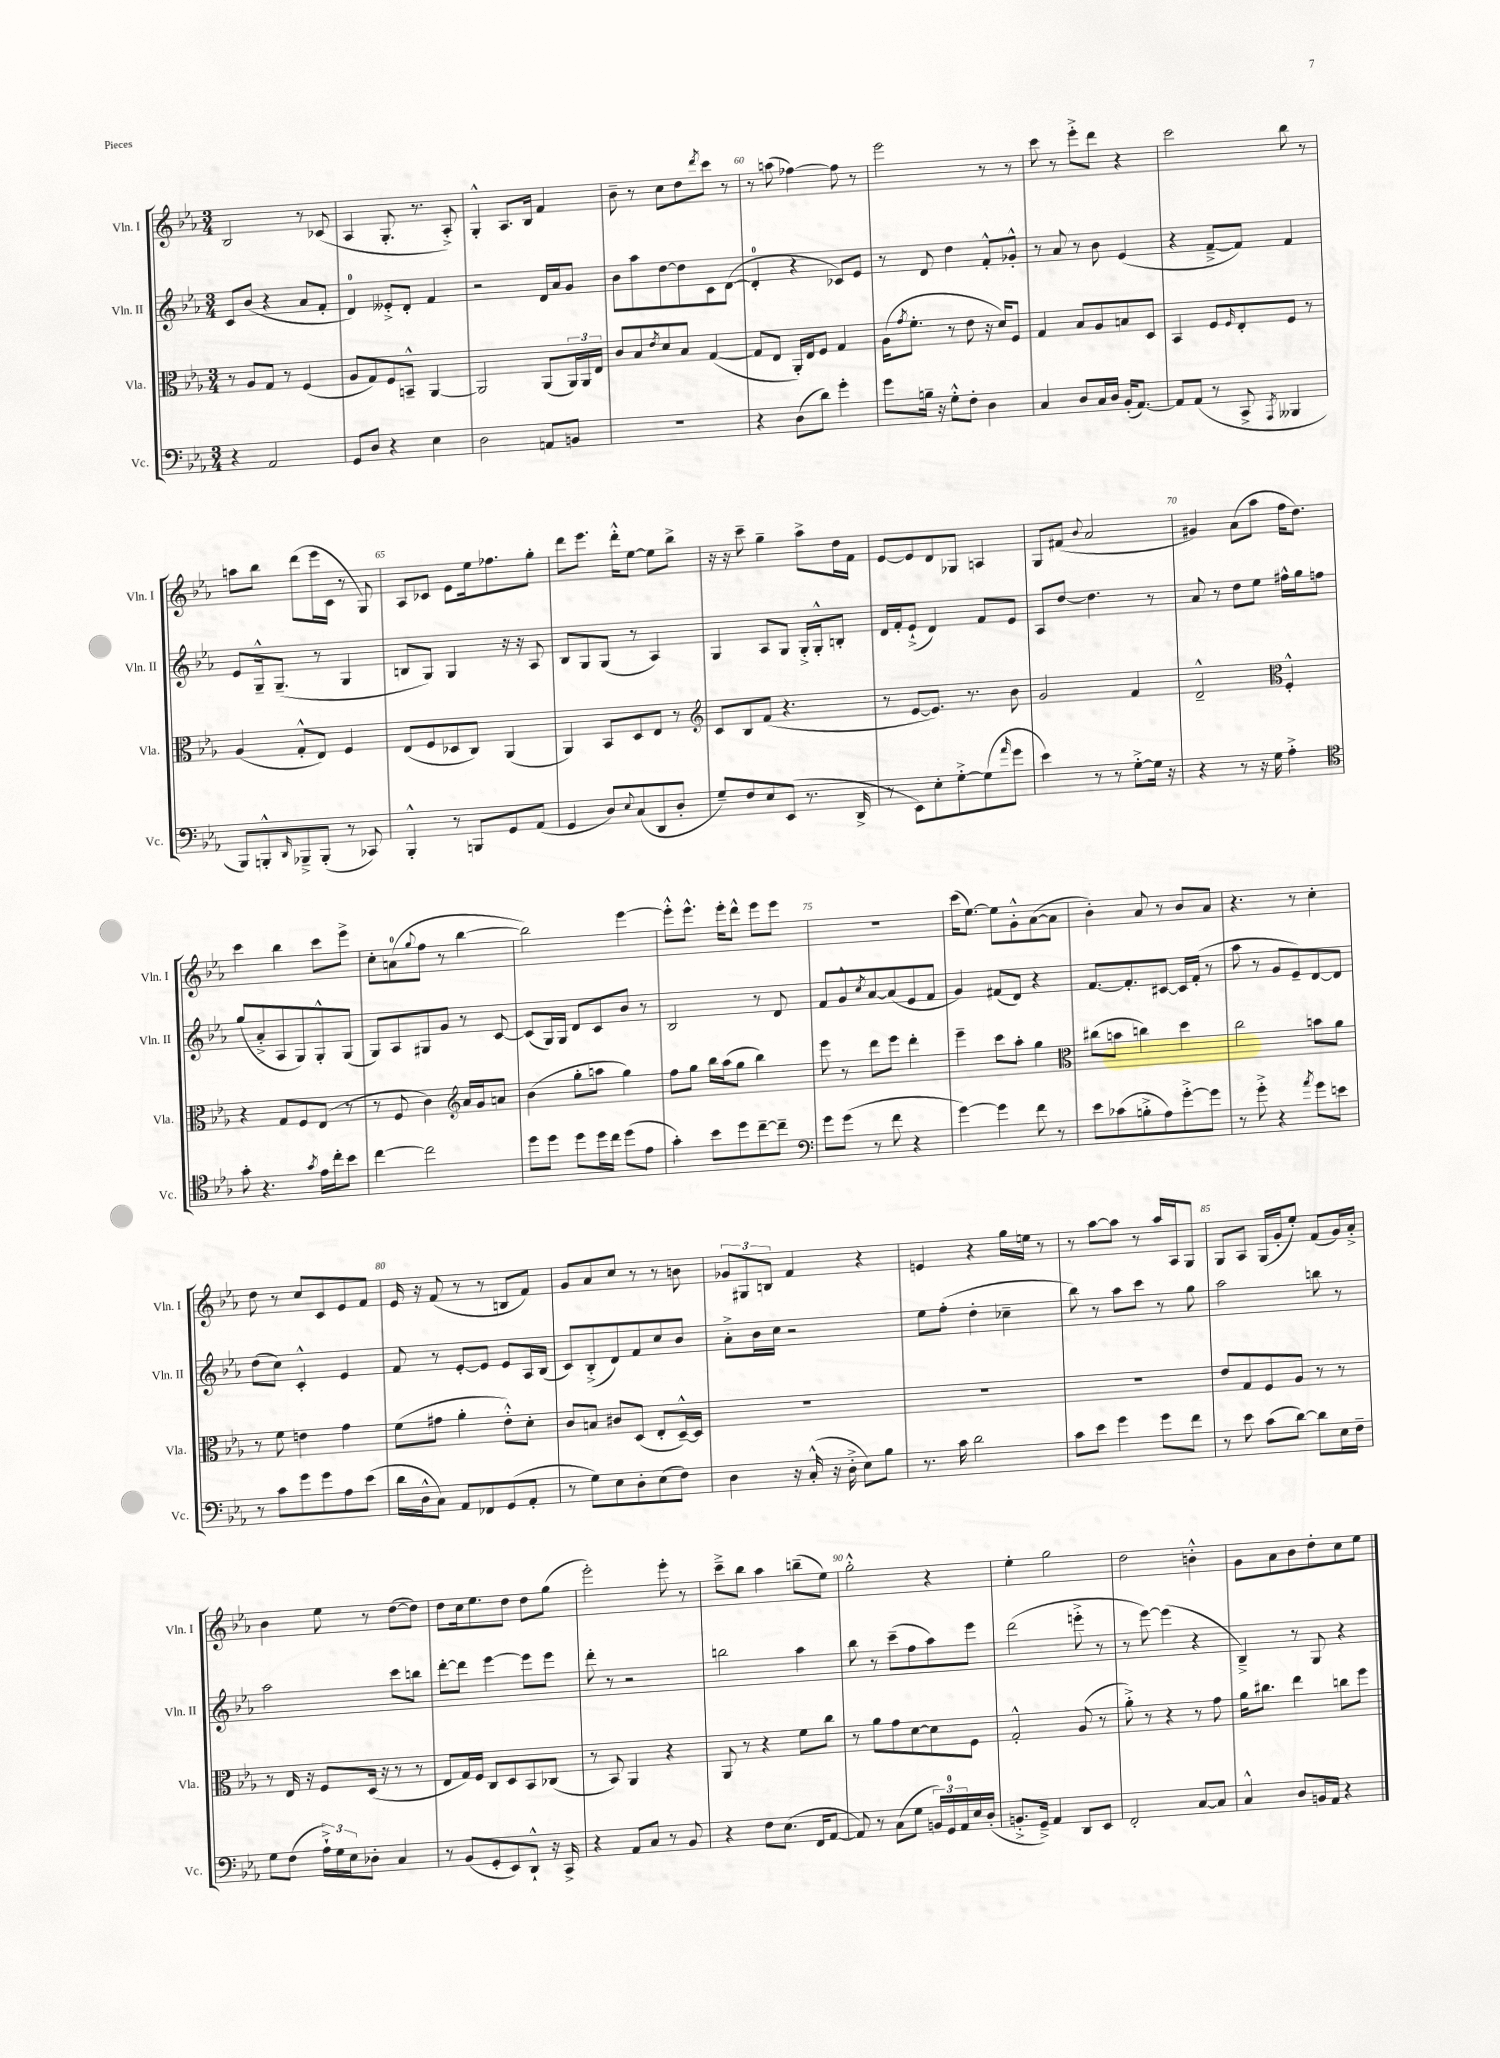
<<
\new StaffGroup <<
\new Staff = "s0" \with { instrumentName = "Vln. I" shortInstrumentName = "Vln. I" } {
    \clef treble \key ees \major \numericTimeSignature \time 3/4
    bes2 r8 ces'8( |
    aes4 g8.-. r8. aes8-.->) |
    g4-.-^ aes8. bes16 f'4 |
    bes'8-- r8 c''8 d''8 \acciaccatura { d'''8 } c'''8 r8 |
    r8 a''8( fes''4~) fes''8 r8 |
    ees'''2 r8 r8 |
    c'''8 r8 ees'''8-.-> d'''8 r4 |
    c'''2 bes''8 r8 |
    a''8 bes''8 d'''8( ees'''16 c'16 r8 g8) |
    aes8 ces'8 ees'8 ees''16 fes''8. g''8-. |
    d'''8 ees'''8. d'''16-.-^ ees''8~ ees''8 bes''8-> |
    r16 r16 c'''8-- g''4-- aes''8-> d''16 f'16 |
    ees'8~ ees'8 d'8 ges8 a4 |
    g8 fis'8( \appoggiatura { bes'8 } aes'2 |
    gis'4) aes'8( aes''8 f''16 d''8.) |
    c'''4 bes''4 c'''8 ees'''8-> |
    c''8-. a'8-0( \appoggiatura { g''8 } f''8 r8 bes''4~ |
    bes''2) ees'''4~ |
    ees'''8-.-^ ees'''8.-^ ees'''16-. d'''8-^ ees'''8 ees'''8 |
    R2. |
    c'''16( ees''8.~) ees''8 g'8-.-^ aes'8~( aes'8 |
    bes'4-.) aes'8 r8 bes'8 aes'8 |
    r4. r8 c''4-. |
    d''8 r8 c''8 c'8 ees'8 f'8 |
    ees'16 r16 f'8( r8 r8 b8 f'8) |
    g'8 aes'8 c''8 r8 r8 b'8 |
    \tuplet 3/2 { ges'8 gis8 b8 } f'4 r4 |
    e'4 r4 g''16 e''16 r8 |
    r8 aes''8~ aes''8 r8 aes''16 aes16 g8 |
    g8 aes8 g16( g'16-. ees''8-.) f'8( g'16) aes'16-.-> |
    bes'4 ees''8 r8 d''8~( d''8) |
    d''8 c''16 ees''8. d''8 d''8 g''8( |
    ees'''2-.) ees'''8-. r8 |
    c'''8---> bes''8 aes''4 b''8--( ees''8) |
    g''2-.-^ r4 |
    ees''4-. g''2 |
    d''2 b'4-.-^ |
    g'8 aes'8 bes'8 d''8-. c''8 ees''8 \bar "|." |
}
\new Staff = "s1" \with { instrumentName = "Vln. II" shortInstrumentName = "Vln. II" } {
    \clef treble \key ees \major \numericTimeSignature \time 3/4
    c'8 bes'8( r4 aes'8 f'8-. |
    d'4-0) eeses'8-.-> d'8-. f'4 |
    r2 d'16 aes'16 g'8 |
    bes'8 aes''8 d''8~ d''8 c'8 d'8~( |
    d'4-0-. r4 ces'8) ees'8 |
    r8 d'8 d''4 f'8-.-^ ges'8-.-^ |
    r8 aes'8 r8 bes'8 ees'4( |
    r4 f'8~---> f'8) f'4 |
    ees'8 g16---^ g8.--( r8 g4 |
    b8 g8) g4 r16 r16 aes8 |
    bes8 g8 g8( r8 aes4) |
    g4 aes8 g8 g16-.-> g16-.-^ b8-. |
    d'16 f'16-. ees'8-!->( d'4) f'8 ees'8 |
    aes8 d''8~ d''4. r8 |
    aes'8 r8 d''8 ees''8 fis''16-^ g''16 f''8 |
    g''8( aes'8-.-> aes8 g8) g8-.-^ g8( |
    g8) aes8 gis8 g'8 r8 c'8~ |
    c'8( g16) g16 d'8 c'8 bes'8 r8 |
    bes2 r8 d'8 |
    f'8 g'8-^ \acciaccatura { c''8 } aes'8~ aes'8( ees'8 f'8 |
    g'4) fis'8( d'8) r4 |
    f'8.~ f'8.-. cis'8~ cis'16 f'16-.( r8 |
    aes''8 r8 g'8 ees'8--) d'8~ d'8 |
    d''8( c''8) c'4-.-^ ees'4 |
    f'8 r8 ees'8~-. ees'8 ees'8 aes16 bes16( |
    c'8) bes8-.->( d'8) f'8 c''8 bes'8 |
    aes'8-.-> bes'16 c''16 r2 |
    ees''8 f''8-.( d''4-. ces''4-- |
    bes''8) r8 aes''8 c'''8 r8 g''8 |
    aes''2 b''8 r8 |
    aes''2 c'''8 b''8 |
    d'''8~-. d'''8 ees'''4~ ees'''8 ees'''8 |
    d'''8-. r8 r2 |
    b''2 aes''4 |
    bes''8 r8 c'''8--( f''8 aes''8) ees'''8 |
    d'''2( e'''8-.-> r8 |
    r8 ees'''8~) ees'''4( r4 |
    bes4--->) r8 g8 r4 \bar "|." |
}
\new Staff = "s2" \with { instrumentName = "Vla." shortInstrumentName = "Vla." } {
    \clef alto \key ees \major \numericTimeSignature \time 3/4
    r8 aes8 g8 r8 f4( |
    aes8 g8) f8 b,8---^ aes,4~ |
    aes,2 aes,8( \tuplet 3/2 { aes,16) aes,16 ees16 } |
    c'8 bes8 \acciaccatura { ees'8 } d'8 bes8 g4~( |
    g8 ees8 aes,16-.) ees16 f8 g4 |
    aes16( \acciaccatura { g'8 } f'8.-. r8 ees'8 r16 d'16) f8 |
    g4 bes8 aes8 b8 d8 |
    bes,4 f8 \grace { f16 } ees8-. f8 r8 |
    aes4( g8-.-^ ees8) f4 |
    ees8( f8 des8 c8) aes,4( |
    aes,4) bes,8 d8 ees8 r8 |
    \clef treble c'8 bes8 f'8( r4. |
    r8 ees'8~ ees'8.) r8. bes'8 |
    g'2 f'4 |
    d'2---^ \clef alto f4-.-^ |
    r4 g8 f8 ees8( r8 |
    r8 f8 c'4) \clef treble aes'16 g'16 a'8 |
    bes'4( g''8-. a''8 g''4) |
    f''8 g''8 bes''16 aes''16( g''8 bes''4) |
    ees'''8 r8 d'''8 ees'''8 d'''4-. |
    ees'''4-- c'''8 aes''8-. g''4 |
    \clef alto cis''8( b'8 c''4) d''4 |
    c''2 b'8 aes'8 |
    r8 f'8 e'4 g'4 |
    f'8( gis'8 aes'4-. ees'8-.-^) d'8-. |
    c'8 b8 cis'8 d8( ees8-. d16~---^) d16 |
    R2. |
    R2. |
    R2. |
    ees'8 g8 f8 aes8 r8 r8 |
    r8 ees16 r16 f8 d16( r16 r8 r8 |
    ees8 g16) f16 c8 d8 bes,8 ces8( |
    r8 bes,8) aes,4 r4 |
    aes,8 r8 r4 f'8 c''8 |
    r8 aes'8 g'8 d'8~ d'8 f8 |
    g2-.-^ aes8( r8 |
    aes'8-.->) r8 r4 r8 g'8 |
    aes'16 cis''8. ees''4 c''8 f''8 \bar "|." |
}
\new Staff = "s3" \with { instrumentName = "Vc." shortInstrumentName = "Vc." } {
    \clef bass \key ees \major \numericTimeSignature \time 3/4
    r4 aes,2 |
    g,8 d8 r4 ees4 |
    d2 a,8 b,8 |
    R2. |
    r4 d8( d'8) g'4-. |
    g'8 b16-- r16 g8-.-^ f8-. d4 |
    c4 d8 c16 d16 bes,16-.( aes,8.~) |
    aes,8 aes,8( r8 c,8-> \acciaccatura { aes,,8 } beses,,4 |
    bes,,8) b,,8-.-^ \grace { d,16 } bes,,8---> bes,,8-.( r8 ces,8) |
    bes,,4-.-^ r8 b,,8 g,8 aes,8( |
    g,4 d8) \appoggiatura { ees8 } c8( d,8 d8-. |
    g8--) f8 ees8 ees,8( r8. d,16-> |
    r8 ees,8) ees8-. g8~-.-> g8( \grace { aes'16 } g'8 |
    ees'4) r8 r8 g8~-.-> g16 r16 |
    r4 r8 r16 g16 aes4-.-> |
    \clef tenor g'8-. r4. \acciaccatura { g'8 } ees'16 c''16-. bes'8 |
    c''4~ c''2 |
    d''8 d''8 d''8 d''16 c''16 d''8( ees'8 |
    g'4-.) bes'8 d''8 c''8~-- c''8-- |
    \clef bass g'8 g'8( r8 f'8 r4 |
    g'4~) g'4 f'8 r8 |
    ees'8 ces'8( b8-.-> aes8) g'8~-.-> g'8 |
    r8 g'8-.-> r4 \acciaccatura { aes'8 } g'8 e'8 |
    r8 c'8 g'8 g'8 aes8 ees'8( |
    d'16 d16-^ c8) aes,8 fes,8 g,8( aes,8-. |
    r8 g8) ees8 d8-. ees8( f8) |
    d4 r16 c16-.-^( r16 d16-.-> ees8) bes8 |
    r8. c'16 d'2 |
    c'8 ees'8 g'4 g'8 f'8 |
    r8 ees'8 c'8( d'8~) d'8 ees16 f16-- |
    g8 f8( \tuplet 3/2 { aes16-!->) g16 ees16 } des8-. c4 |
    r8 bes,8( g,8-. ees,8) d,8-!-^ r16 c,16-> |
    r4 aes,8 c8 r8 bes,8 |
    r4 f8 ees8.( f,16 aes,8~ |
    aes,8) r8 c8( g8 \tuplet 3/2 { b,16) g,16-0 aes,16 } ees16 d16-.( |
    b,8.-.-> g,16--->) aes,4 d,8 ees,8 |
    f,2-. c8~ c8 |
    c4-^ d8 b,16 aes,16 r4 \bar "|." |
}
>>
>>
\layout { \context { \Score currentBarNumber = #56 \override BarNumber.break-visibility = ##(#f #t #t) barNumberVisibility = #(every-nth-bar-number-visible 5) } }
